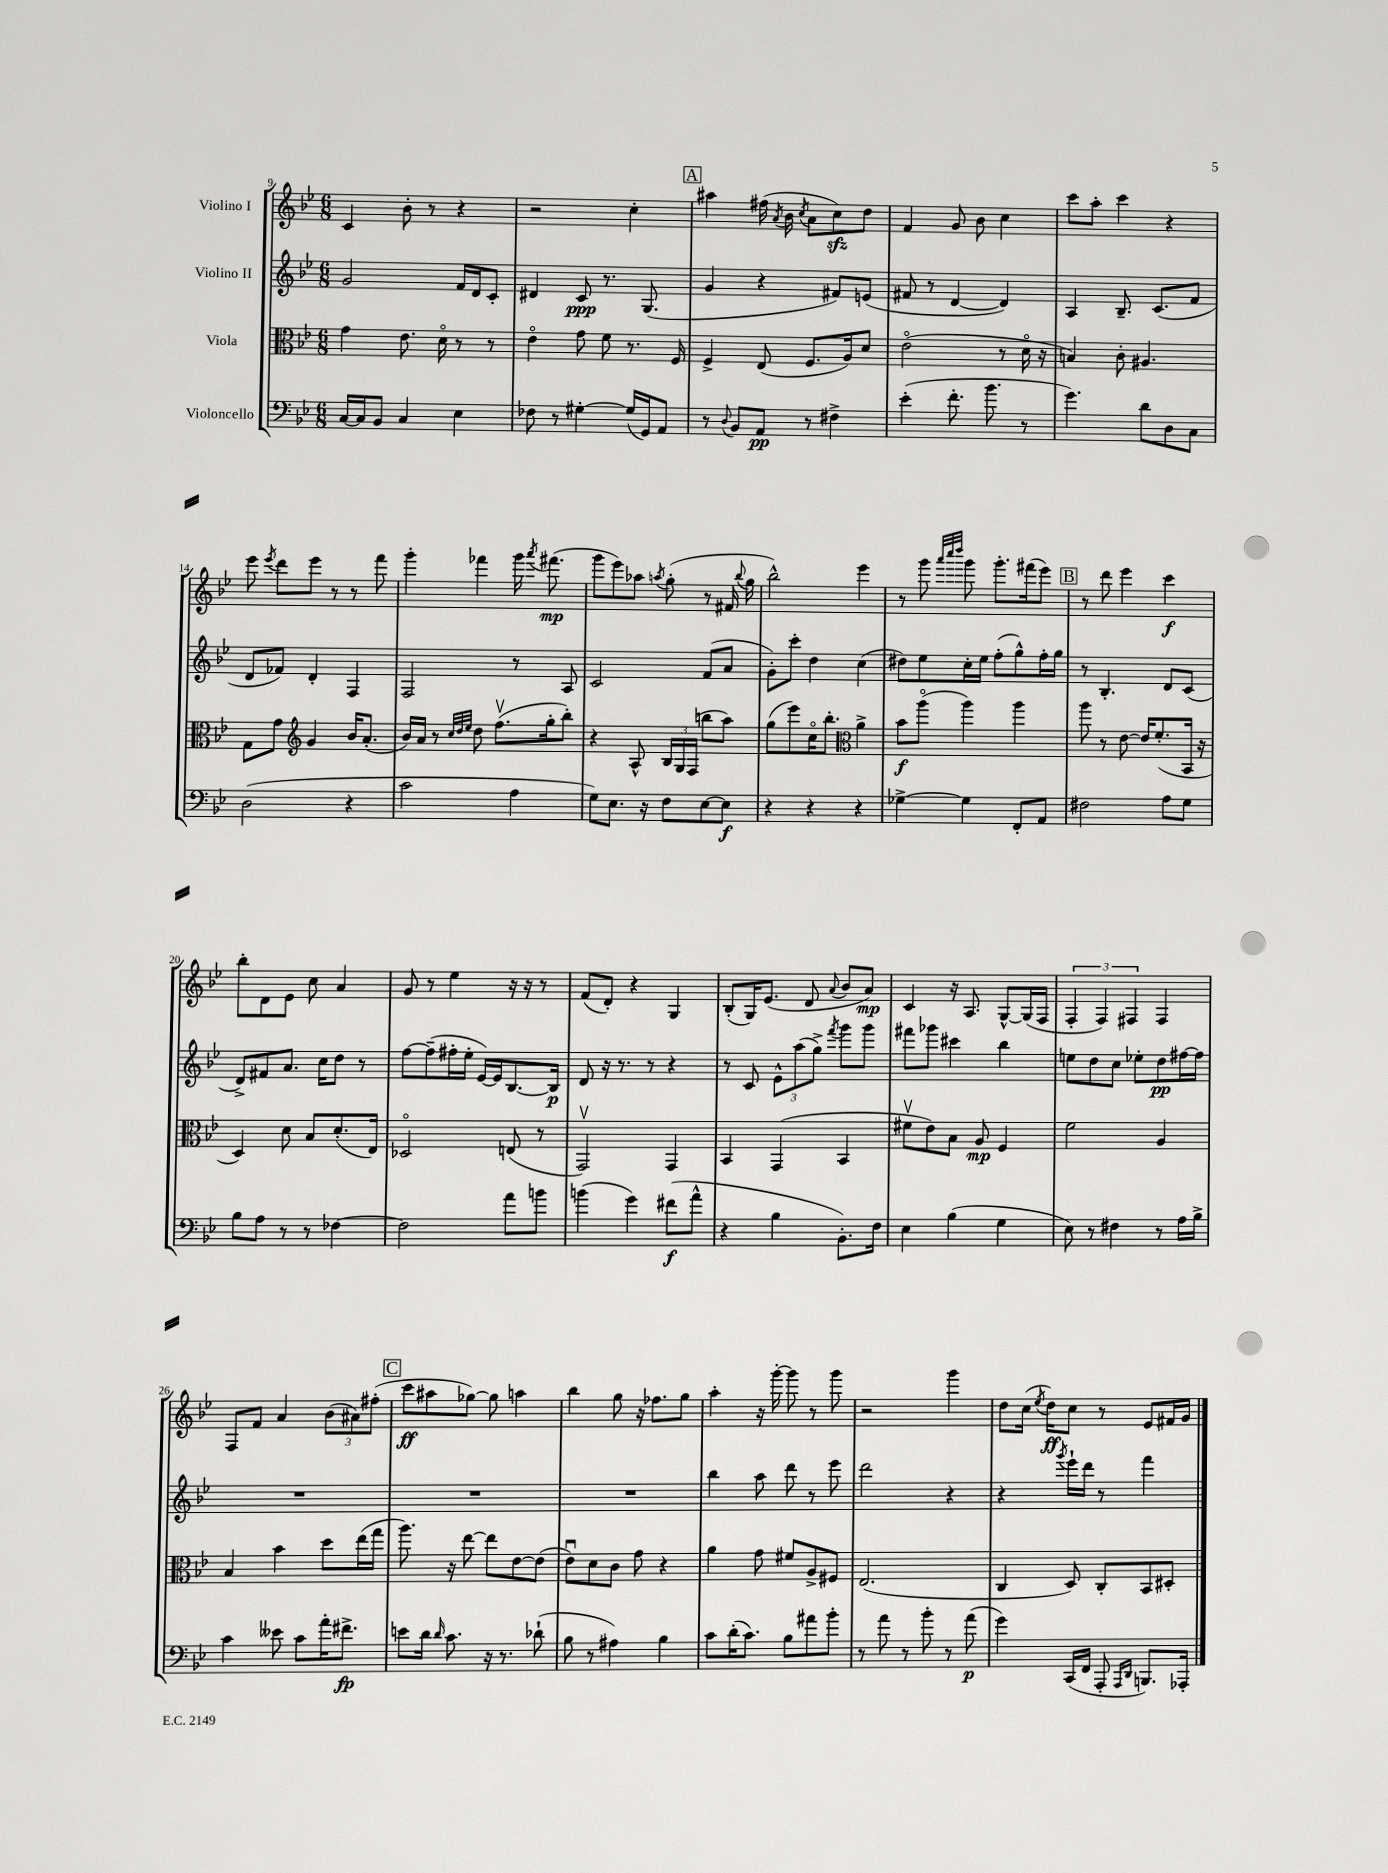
<<
\new StaffGroup <<
\new Staff = "s0" \with { instrumentName = "Violino I" } {
    \clef treble \key bes \major \numericTimeSignature \time 6/8
    \autoBeamOff c'4 bes'8-. r8 r4 |
    r2 c''4-. |
    \mark \markup { \box "A" } ais''4 fis''16( \acciaccatura { a'8 } bes'16 \acciaccatura { c''8 } a'8[ c''8\sfz) d''8] |
    f'4 g'8 bes'8 c''4 |
    c'''8[ a''8]-. c'''4 r4 |
    ees'''8 \acciaccatura { ees'''8 } d'''8[ ees'''8] r8 r8 f'''8 |
    g'''4-. fes'''4 g'''16 \acciaccatura { a'''8 } fis'''8.\mp( |
    g'''8[ ees'''8) aes''8] \acciaccatura { a''8 } g''8-.( r8 fis'16 \appoggiatura { bes''8 } g''16 |
    bes''2-^) ees'''4 |
    r8 g'''8 \grace { a'''32[ c''''32 d''''32] } g'''8 g'''8.[-. fis'''16( ees'''8]) |
    \mark \markup { \box "B" } r8 d'''8 ees'''4 c'''4\f |
    bes''8[-. d'8 ees'8] c''8 a'4 |
    g'8 r8 ees''4 r16 r16 r8 |
    f'8[( d'8]-.) r4 g4 |
    bes8[-.( g16) ees'8.]( d'8 \appoggiatura { a'8 } bes'8[ a'8]\mp) |
    c'4 r16 a8. g8[~-^ g16( f16] |
    \tuplet 3/2 { f4-. f4) fis4 } fis4 |
    f8[ f'8] a'4 \tuplet 3/2 { bes'8[( ais'8) fis''8]-.( } |
    \mark \markup { \box "C" } c'''8[\ff ais''8 ges''8]~) ges''8 a''4 |
    bes''4 g''8 r16 fes''8.[ g''8] |
    a''4-. r16 g'''16~-. g'''8 r8 g'''8 |
    r2 g'''4 |
    d''8[ c''16]( \acciaccatura { ees''8 } d''16[\ff) c''8] r8 ees'8[ fis'16 g'16] \bar "|." |
}
\new Staff = "s1" \with { instrumentName = "Violino II" } {
    \clef treble \key bes \major \numericTimeSignature \time 6/8
    \autoBeamOff g'2 f'16[ d'16 c'8]-. |
    dis'4 c'8\ppp r8. g8.( |
    \mark \markup { \box "A" } g'4 r4 fis'8[) e'8]( |
    fis'8 r8 d'4~ d'4) |
    a4 bes8.-- c'8.[( f'8] |
    d'8[ fes'8]) d'4-. f4 |
    f2 r8 a8 |
    c'2 f'8[( a'8] |
    g'8[-.) c'''8]-. d''4 c''4( |
    dis''8[) ees''8 c''16-. ees''16] f''8[-.( g''8-^) f''16-. g''16] |
    \mark \markup { \box "B" } r8 bes4.-. d'8[ c'8]( |
    d'8[->) fis'8 a'8.] c''16[ d''8] r8 |
    f''8[~ f''8--( fis''16-. ees''16]-. ees'16[~) ees'16 bes8.~ bes16]\p |
    d'8 r16 r8. r8 r4 |
    r8 c'8 \tuplet 3/2 { ees'8[-^ a''8( g''8]->) } \acciaccatura { f'''8 } g'''8[ g'''8] |
    fis'''8[ ges'''8] cis'''4 bes''4 |
    e''8[ d''8 c''8] ees''8[-. d''8\pp fis''16~ fis''16] |
    R2. |
    \mark \markup { \box "C" } R2. |
    R2. |
    bes''4 a''8 d'''8 r8 ees'''8 |
    d'''2 r4 |
    r4 \acciaccatura { g'''8 } ees'''16[-! d'''16] r8 f'''4 \bar "|." |
}
\new Staff = "s2" \with { instrumentName = "Viola" } {
    \clef alto \key bes \major \numericTimeSignature \time 6/8
    \autoBeamOff g'4 ees'8. d'16\flageolet r8 r8 |
    ees'4\flageolet g'8 f'8 r8. f16 |
    \mark \markup { \box "A" } f4-> ees8( f8.[ a16) d'8] |
    ees'2\flageolet( r8 d'16\flageolet r16 |
    b4) c'8-. ais4. |
    g8[ g'8] \clef treble g'4 bes'16[ a'8.]-.( |
    bes'16[) a'16] r8 \grace { c''32[ d''32 ees''32] } d''8 f''8.[\upbow( g''16-. bes''8]-.) |
    r4 a8-^ \tuplet 3/2 { bes16[ g16 f16]( } b''8[ a''8]) |
    g''8[( ees'''8) c''16\flageolet bes''8.]-. \clef alto a'4-> |
    bes'8[\f a''8]\flageolet( a''4) a''4 |
    \mark \markup { \box "B" } a''8 r8 ees'8~ ees'16[ f'8.-.( bes,16] r16 |
    d4) d'8 bes8[ d'8.-.( ees16]) |
    des2\flageolet e8( r8 |
    g,2\upbow) g,4 |
    bes,4 g,4( bes,4 |
    fis'8[\upbow ees'8) bes8] a8\mp f4 |
    f'2 a4 |
    bes4 bes'4 d''8[ ees''16( g''16] |
    \mark \markup { \box "C" } a''8.) r16 ees''8~ ees''8[ ees'8~ ees'8]( |
    ees'8[\downbow) d'8 c'8] g'8 r4 |
    a'4 g'8 fis'8[ a8-> fis8] |
    ees2.( |
    c4 d8) c8[-. bes,8 dis8]-. \bar "|." |
}
\new Staff = "s3" \with { instrumentName = "Violoncello" } {
    \clef bass \key bes \major \numericTimeSignature \time 6/8
    \autoBeamOff c16[~ c16 bes,8] c4 ees4 |
    fes8 r8 gis4~-. gis16[( g,16) a,8] |
    \mark \markup { \box "A" } r8 \appoggiatura { d8 } bes,8[ a,8]\pp r8 fis4-> |
    ees'4-.( f'8.-. bes'8. r8 |
    g'4.) d'8[ d8 c8] |
    d2( r4 |
    c'2 a4 |
    g8[) ees8.] r16 f8[ ees8~ ees8]\f |
    r4 r4 r4 |
    ges4~-> ges4 f,8[-. a,8] |
    \mark \markup { \box "B" } fis2 a8[ g8] |
    bes8[ a8] r8 r8 fes4~ |
    fes2 a'8[ b'8] |
    b'4( g'4) fis'8[\f( a'8]-^ |
    r4 bes4 bes,8.[-.) f16] |
    ees4 bes4( g4 |
    ees8) r8 fis4 r8 a16[ bes16]-> |
    c'4 eeses'8 c'8[ a'16-. fis'8.]->\fp |
    \mark \markup { \box "C" } e'8[ d'16] \grace { d'16 } c'8. r16 r8. des'8-!( |
    bes8 r8 ais4) bes4 |
    c'8[ d'16-.( c'8.]) bes8[ ais'8 bes'8]-. |
    r8 a'8 r8 bes'8-. r8 a'8\p( |
    g'4) c,16[( f,16] a,,8-. \grace { a,,16[ d,16] } b,,8.[) aes,,16]-. \bar "|." |
}
>>
>>
\layout { \context { \Score currentBarNumber = #9 } }
